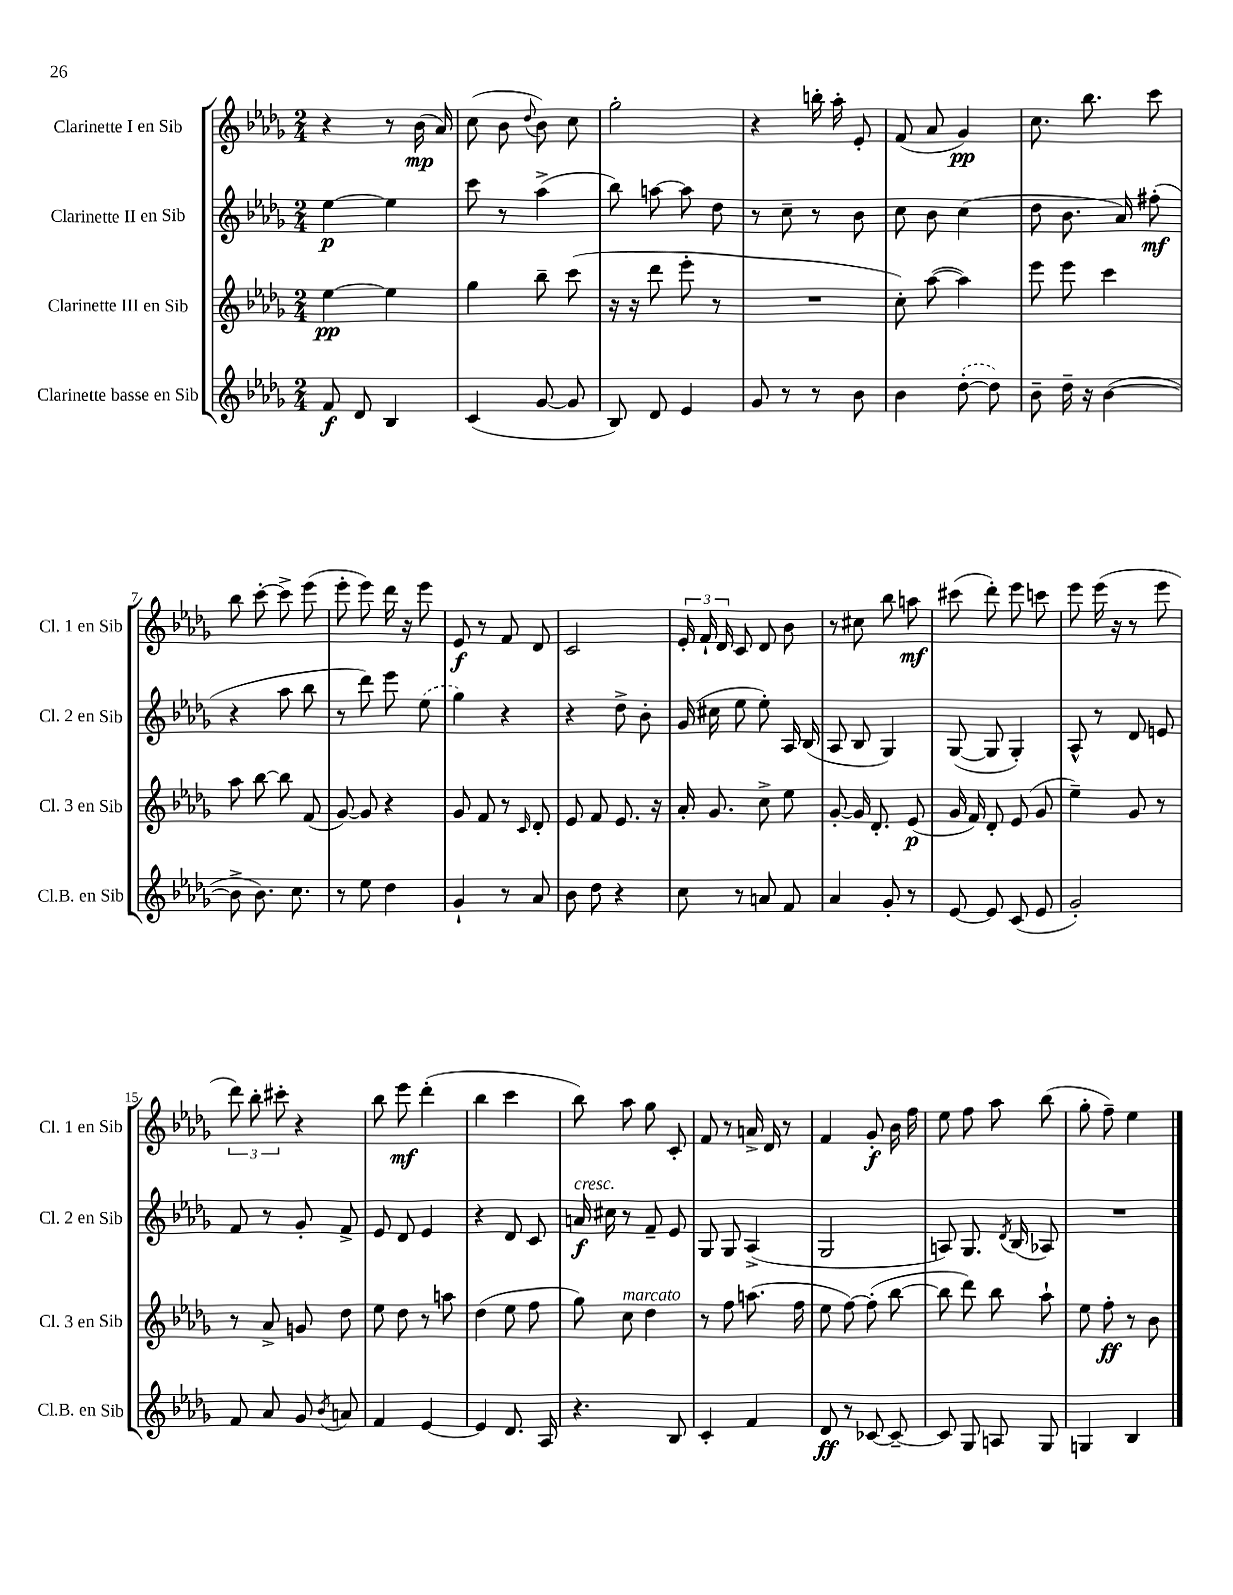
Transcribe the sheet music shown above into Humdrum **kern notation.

**kern	**kern	**kern	**kern
*staff4	*staff3	*staff2	*staff1
*clefG2	*clefG2	*clefG2	*clefG2
*k[b-e-a-d-g-]	*k[b-e-a-d-g-]	*k[b-e-a-d-g-]	*k[b-e-a-d-g-]
*M2/4	*M2/4	*M2/4	*M2/4
8f	[4ee-	[4ee-	4r
8d-	.	.	.
4B-	4ee-]	4ee-]	8r
.	.	.	(16b-
.	.	.	16a-)
=	=	=	=
(4c	4gg-	8ccc	(8cc
.	.	8r	8b-
.	.	.	8qqdd-
[8g-	8bb-~	(4aa-^	8b-)
8g-]	(8ccc	.	8cc
=	=	=	=
8B-)	16r	8bb-)	2gg-'
.	16r	.	.
8d-	8ddd-	[8aa	.
4e-	8eee-'	8aa]	.
.	8r	8dd-	.
=	=	=	=
8g-	2r	8r	4r
8r	.	8cc~	.
8r	.	8r	16bb'
.	.	.	16aa-'
8b-	.	8b-	8e-'
=	=	=	=
4b-	8cc')	8cc	(8f
.	([8aa-	8b-	8a-
([8dd-'	4aa-])	(4cc	4g-)
8dd-])	.	.	.
=	=	=	=
8b-~	8eee-	8dd-	8.cc
16dd-~	8eee-	8.b-	.
16r	.	.	8.bb-
([4b-	4ccc	.	.
.	.	16a-)	.
.	.	(8ff#'	8ccc
=	=	=	=
8b-^]	8aa-	4r	8bb-
8.b-)	[8bb-	.	[8ccc'
.	8bb-]	8aa-	8ccc^]
8.cc	.	.	.
.	(8f	8bb-	(8eee-
=	=	=	=
8r	[8g-)	8r	8eee-'
8ee-	8g-]	8ddd-)	8eee-)
4dd-	4r	8eee-	16ddd-
.	.	.	16r
.	.	(8ee-	8eee-
=	=	=	=
4g-`	8g-	4gg-)	8e-
.	8f	.	8r
8r	8r	4r	8f
.	16qqc	.	.
8a-	8d-'	.	8d-
=	=	=	=
8b-	8e-	4r	2c
8dd-	8f	.	.
4r	8.e-	8dd-^	.
.	.	8b-'	.
.	16r	.	.
=	=	=	=
8cc	16a-'	(16g-	24e-'
.	.	.	24f`
.	8.g-	16cc#	.
.	.	.	24d-
8r	.	8ee-	8c
8a	8cc^	8ee-')	8d-
8f	8ee-	16A-	8b-
.	.	(16B-	.
=	=	=	=
4a-	[8g-'	8A-	8r
.	16g-]	8B-	8cc#
.	8.d-'	.	.
8g-'	.	4G-)	8bb-
8r	(8e-	.	8aa
=	=	=	=
[8e-	16g-	([8G-	(8ccc#
.	16f)	.	.
8e-]	8d-'	8G-]	8ddd-')
(8c	(8e-	4G-')	8eee-
8e-	8g-	.	8ccc
=	=	=	=
2g-')	4ee-~)	8A-^^	8eee-
.	.	8r	(16eee-
.	.	.	16r
.	8g-	8d-	8r
.	8r	8e	8eee-
=	=	=	=
8f	8r	8f	12ddd-)
.	.	.	12bb-'
8a-	8a-^	8r	.
.	.	.	12ccc#'
8g-	8g	8g-'	4r
8qb-	.	.	.
8a	8dd-	8f^	.
=	=	=	=
4f	8ee-	8e-	8bb-
.	8dd-	8d-	8eee-
[4e-	8r	4e-	(4ddd-'
.	8aa	.	.
=	=	=	=
4e-]	(4dd-	4r	4bb-
8.d-	8ee-	8d-	4ccc
.	8ff	8c	.
16A-	.	.	.
=	=	=	=
4.r	8gg-)	16a	8bb-)
.	.	16cc#	.
.	8cc	8r	8aa-
.	4dd-	8f~	8gg-
8B-	.	8e-	8c'
=	=	=	=
4c'	8r	8G-	8f
.	8ff	8G-	8r
4f	(8.aa	(4A-^	16a^
.	.	.	16d-
.	.	.	8r
.	16ff	.	.
=	=	=	=
8d-	8ee-	2G-	4f
8r	[8ff)	.	.
[8c-	(8ff']	.	8g-'
8c-~_	[8bb-	.	16b-
.	.	.	16ff
=	=	=	=
8c-]	8bb-]	8A)	8ee-
8G-	8ddd-)	8.G-	8ff
8A	8bb-	.	8aa-
.	.	8qd-	.
.	.	(16B-	.
8G-	8aa-`	8A-)	(8bb-
=	=	=	=
4G	8ee-	2r	8gg-'
.	8ff'	.	8ff~)
4B-	8r	.	4ee-
.	8b-	.	.
==	==	==	==
*-	*-	*-	*-
